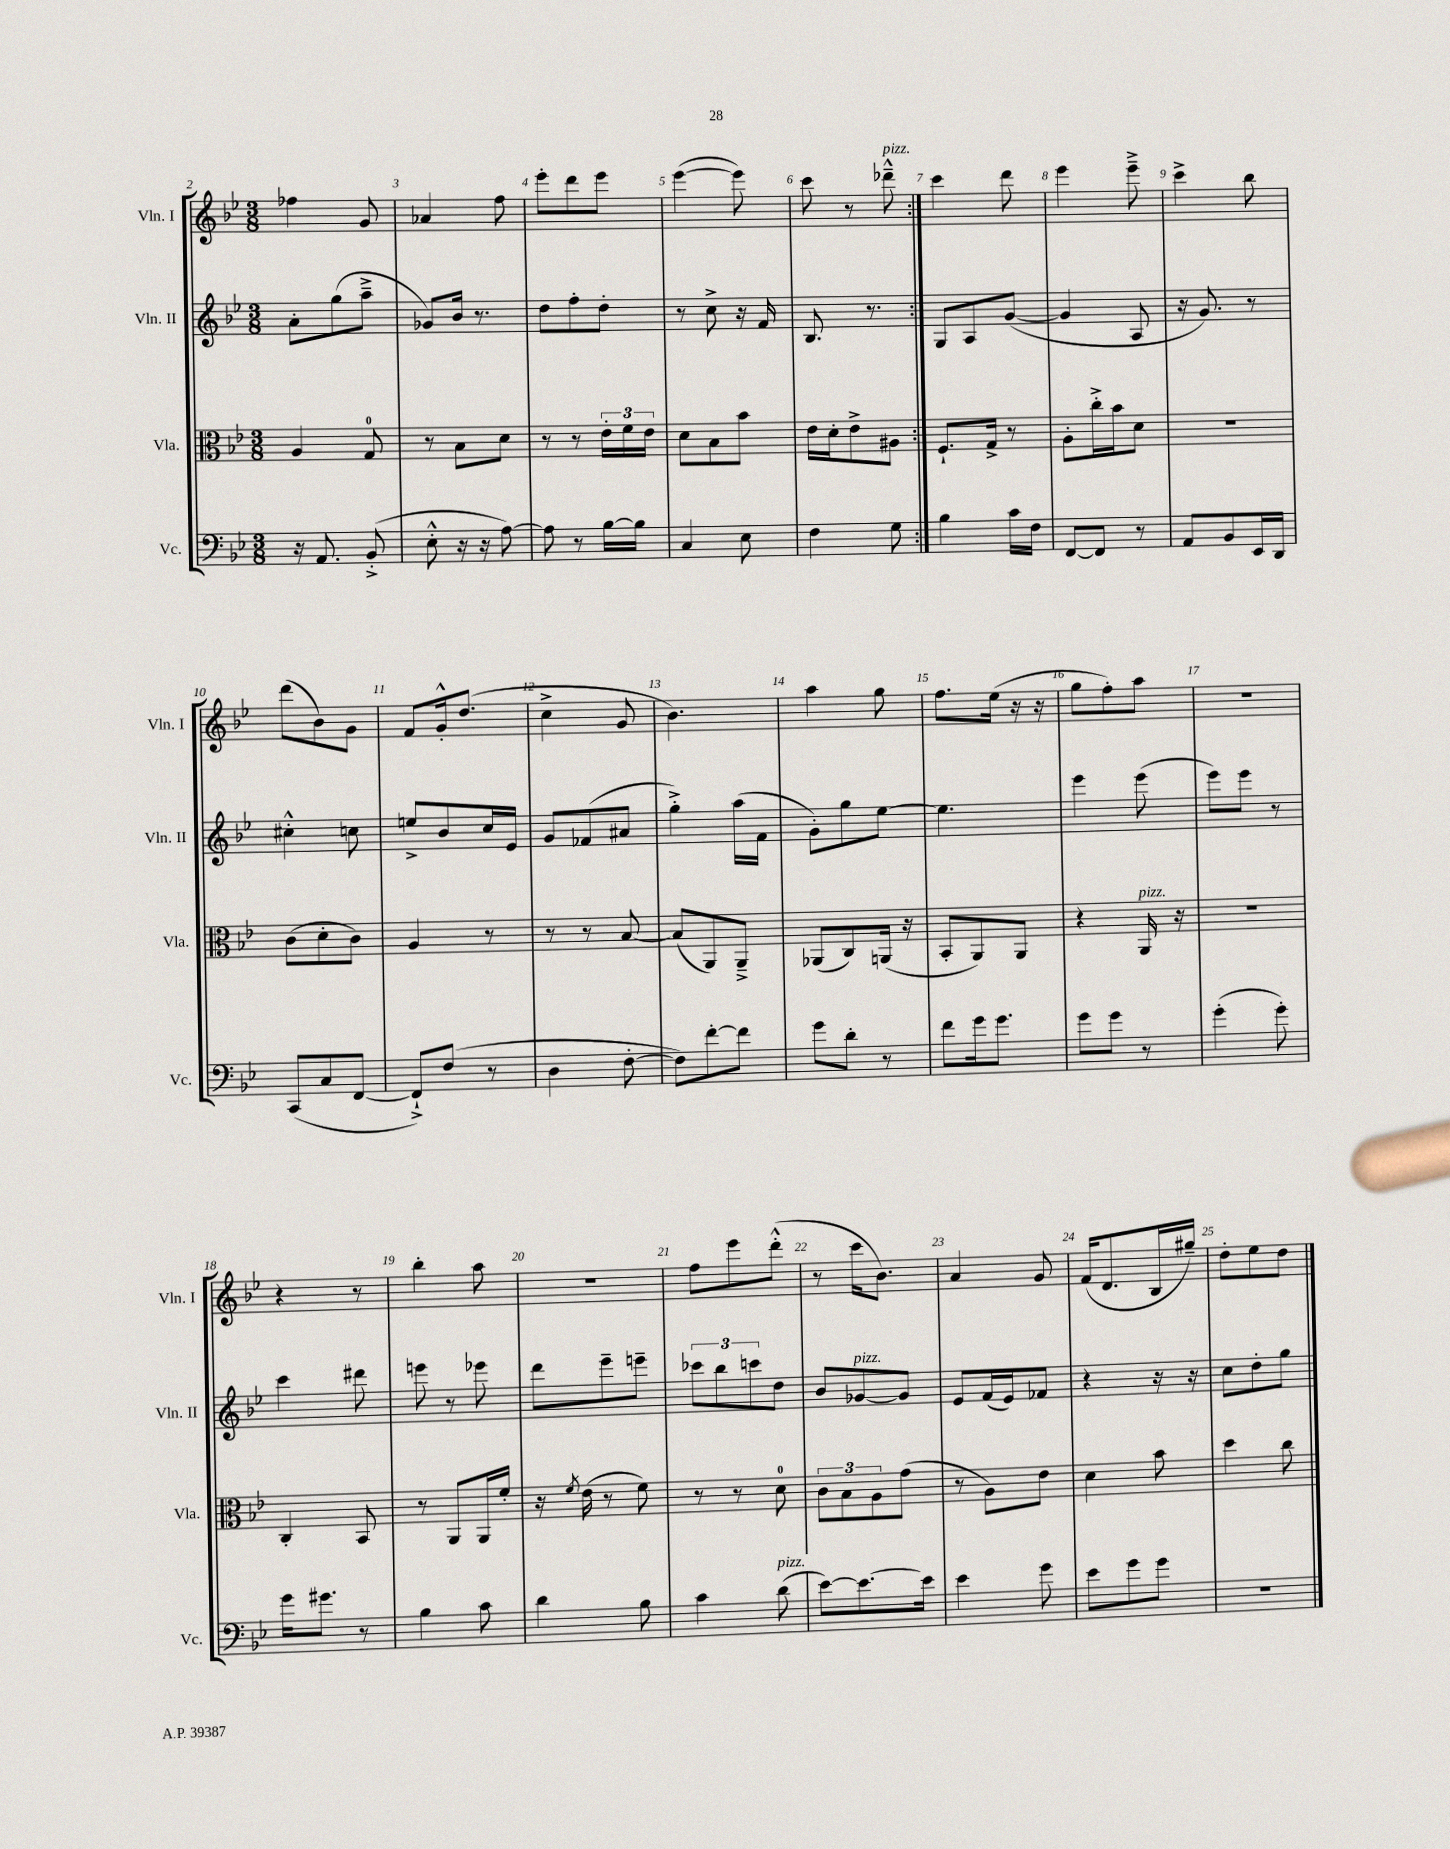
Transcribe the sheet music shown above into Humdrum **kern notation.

**kern	**kern	**kern	**kern
*part4	*part3	*part2	*part1
*staff4	*staff3	*staff2	*staff1
*I"Vc.	*I"Vla.	*I"Vln. II	*I"Vln. I
*I'Vc.	*I'Vla.	*I'Vln. II	*I'Vln. I
*clefF4	*clefC3	*clefG2	*clefG2
*k[b-e-]	*k[b-e-]	*k[b-e-]	*k[b-e-]
*M3/8	*M3/8	*M3/8	*M3/8
=2	=2	=2	=2
16r	4A/	8a'\L	4ff-X\
8.AA/	.	.	.
.	.	(8gg\	.
(8BB-'^/	8G/	8aa~^\J	8g/
=3	=3	=3	=3
8E-'^^\	8r	8g-X/L)	4a-X/
16r	8B-\L	16b-/Jk	.
16r	.	8.r	.
[8A\)	8d\J	.	8ff\
=4	=4	=4	=4
8A\]	8r	8dd\L	8eee-'\L
8r	8r	8ff'\	8ddd\
[16B-\LL	24e-'\LL	8dd'\J	8eee-\J
.	24f\	.	.
16B-\JJ]	.	.	.
.	24e-\JJ	.	.
=5	=5	=5	=5
4C/	8d\L	8r	([4eee-\
.	8B-\	8cc^\	.
8E-\	8b-\J	16r	8eee-\])
.	.	16f/	.
=6	=6	=6	=6
4F\	16e-\LL	8.B-/	8ccc\
.	16d'\J	.	.
.	8e-^\	.	8r
.	.	8.r	.
!	!	!	!LO:TX:a:i:t=pizz.
8G\	8A#X\J	.	8ddd-X~^^\
=7:|!	=7:|!	=7:|!	=7:|!
4B-\	8.F`/L	8G/L	4ccc\
.	.	8A/	.
.	16G^/Jk	.	.
16c\LL	8r	([8g/J	8ddd\
16F\JJ	.	.	.
=8	=8	=8	=8
[8FF/L	8A'\L	4g/]	4eee-\
8FF/J]	16cc'^\L	.	.
.	16b-\J	.	.
8r	8d\J	8A/	8eee-~^\
=9	=9	=9	=9
8AA/L	4.r	16r	4ccc^\
.	.	8.g/)	.
8BB-/	.	.	.
16EE-/L	.	8r	8bb-\
16DD/JJ	.	.	.
!!LO:LB:g=z
=10	=10	=10	=10
(8CC/L	(8c\L	4cc#X'^^\	(8ddd\L
8C/	8d'\	.	8b-\)
[8FF/J	8c\J)	8ccn\	8g\J
=11	=11	=11	=11
8FF`^/L])	4A/	8een^/L	8f/L
(8F/J	.	8b-/	16g'^^/k
.	.	.	(8.dd/J
8r	8r	16cc/L	.
.	.	16e-/JJ	.
=12	=12	=12	=12
4D\	8r	8g/L	4cc^\
.	8r	(8f-X/	.
[8F'\	[8B-/	8a#X/J	8g/
=13	=13	=13	=13
8F\L])	(8B-/L]	4gg'^\)	4.b-\)
[8f'\	8AA/)	.	.
8f\J]	8AA~^/J	(16aa\LL	.
.	.	16f\JJ	.
=14	=14	=14	=14
8g\L	(8AA-X/L	8g'\L)	4aa\
8d'\J	8C/)	8gg\	.
8r	(16AAn/Jk	[8ee-\J	8gg\
.	16r	.	.
=15	=15	=15	=15
8f\L	8BB-'/L	4.ee-\]	8.ff\L
16g\k	8AA/)	.	.
8.g\J	.	.	(16ee-\Jk
.	8AA/J	.	16r
.	.	.	16r
=16	=16	=16	=16
8g\L	4r	4eee-\	8gg\L
8g\J	.	.	8ff'\)
!	!LO:TX:a:i:t=pizz.	!	!
8r	16AA/	(8eee-\	8aa\J
.	16r	.	.
=17	=17	=17	=17
(4g'\	4.r	8eee-\L)	4.r
.	.	8eee-\J	.
8g'\)	.	8r	.
!!LO:LB:g=z
=18	=18	=18	=18
16g\KL	4C'/	4ccc\	4r
8.g#X\J	.	.	.
8r	8BB-/	8ddd#X\	8r
=19	=19	=19	=19
4B-\	8r	8eeen\	4bb-'\
.	8AA/L	8r	.
8c\	16AA/L	8eee-X\	8aa\
.	16f'/JJ	.	.
=20	=20	=20	=20
4d\	16r	8ddd\L	4.r
.	8qf/	.	.
.	(16e-\	.	.
.	8r	8eee-~\	.
8B-\	8f\)	8eeen~\J	.
=21	=21	=21	=21
4c\	8r	12ccc-X\L	8ff\L
.	.	12bb-\	.
.	8r	.	8eee-\
.	.	12cccn\	.
!LO:TX:a:i:t=pizz.	!	!	!
(8d\	8d\	8dd\J	(8ddd'^^\J
=22	=22	=22	=22
[8e-\L)	12c\L	8b-/L	8r
.	12B-\	.	.
!	!	!LO:TX:a:i:t=pizz.	!
8.e-\_	.	[8g-X/	16ccc\KL
.	12A\	.	.
.	.	.	8.b-\J)
.	(8g\J	8g-/J]	.
16e-\Jk]	.	.	.
=23	=23	=23	=23
4e-\	8r	8e-/L	4a/
.	8A\L)	(16f/L	.
.	.	16e-/J)	.
8g\	8e-\J	8f-X/J	8g/
=24	=24	=24	=24
8e-\L	4d\	4r	(16f/KL
.	.	.	8.d/
8g\	.	.	.
8g\J	8b-\	16r	16B-/L
.	.	16r	16gg#X~/JJ)
=25	=25	=25	=25
4.r	4dd\	8cc\L	8dd'\L
.	.	8dd'\	8ee-\
.	8cc\	8gg\J	8dd\J
==	==	==	==
*-	*-	*-	*-
